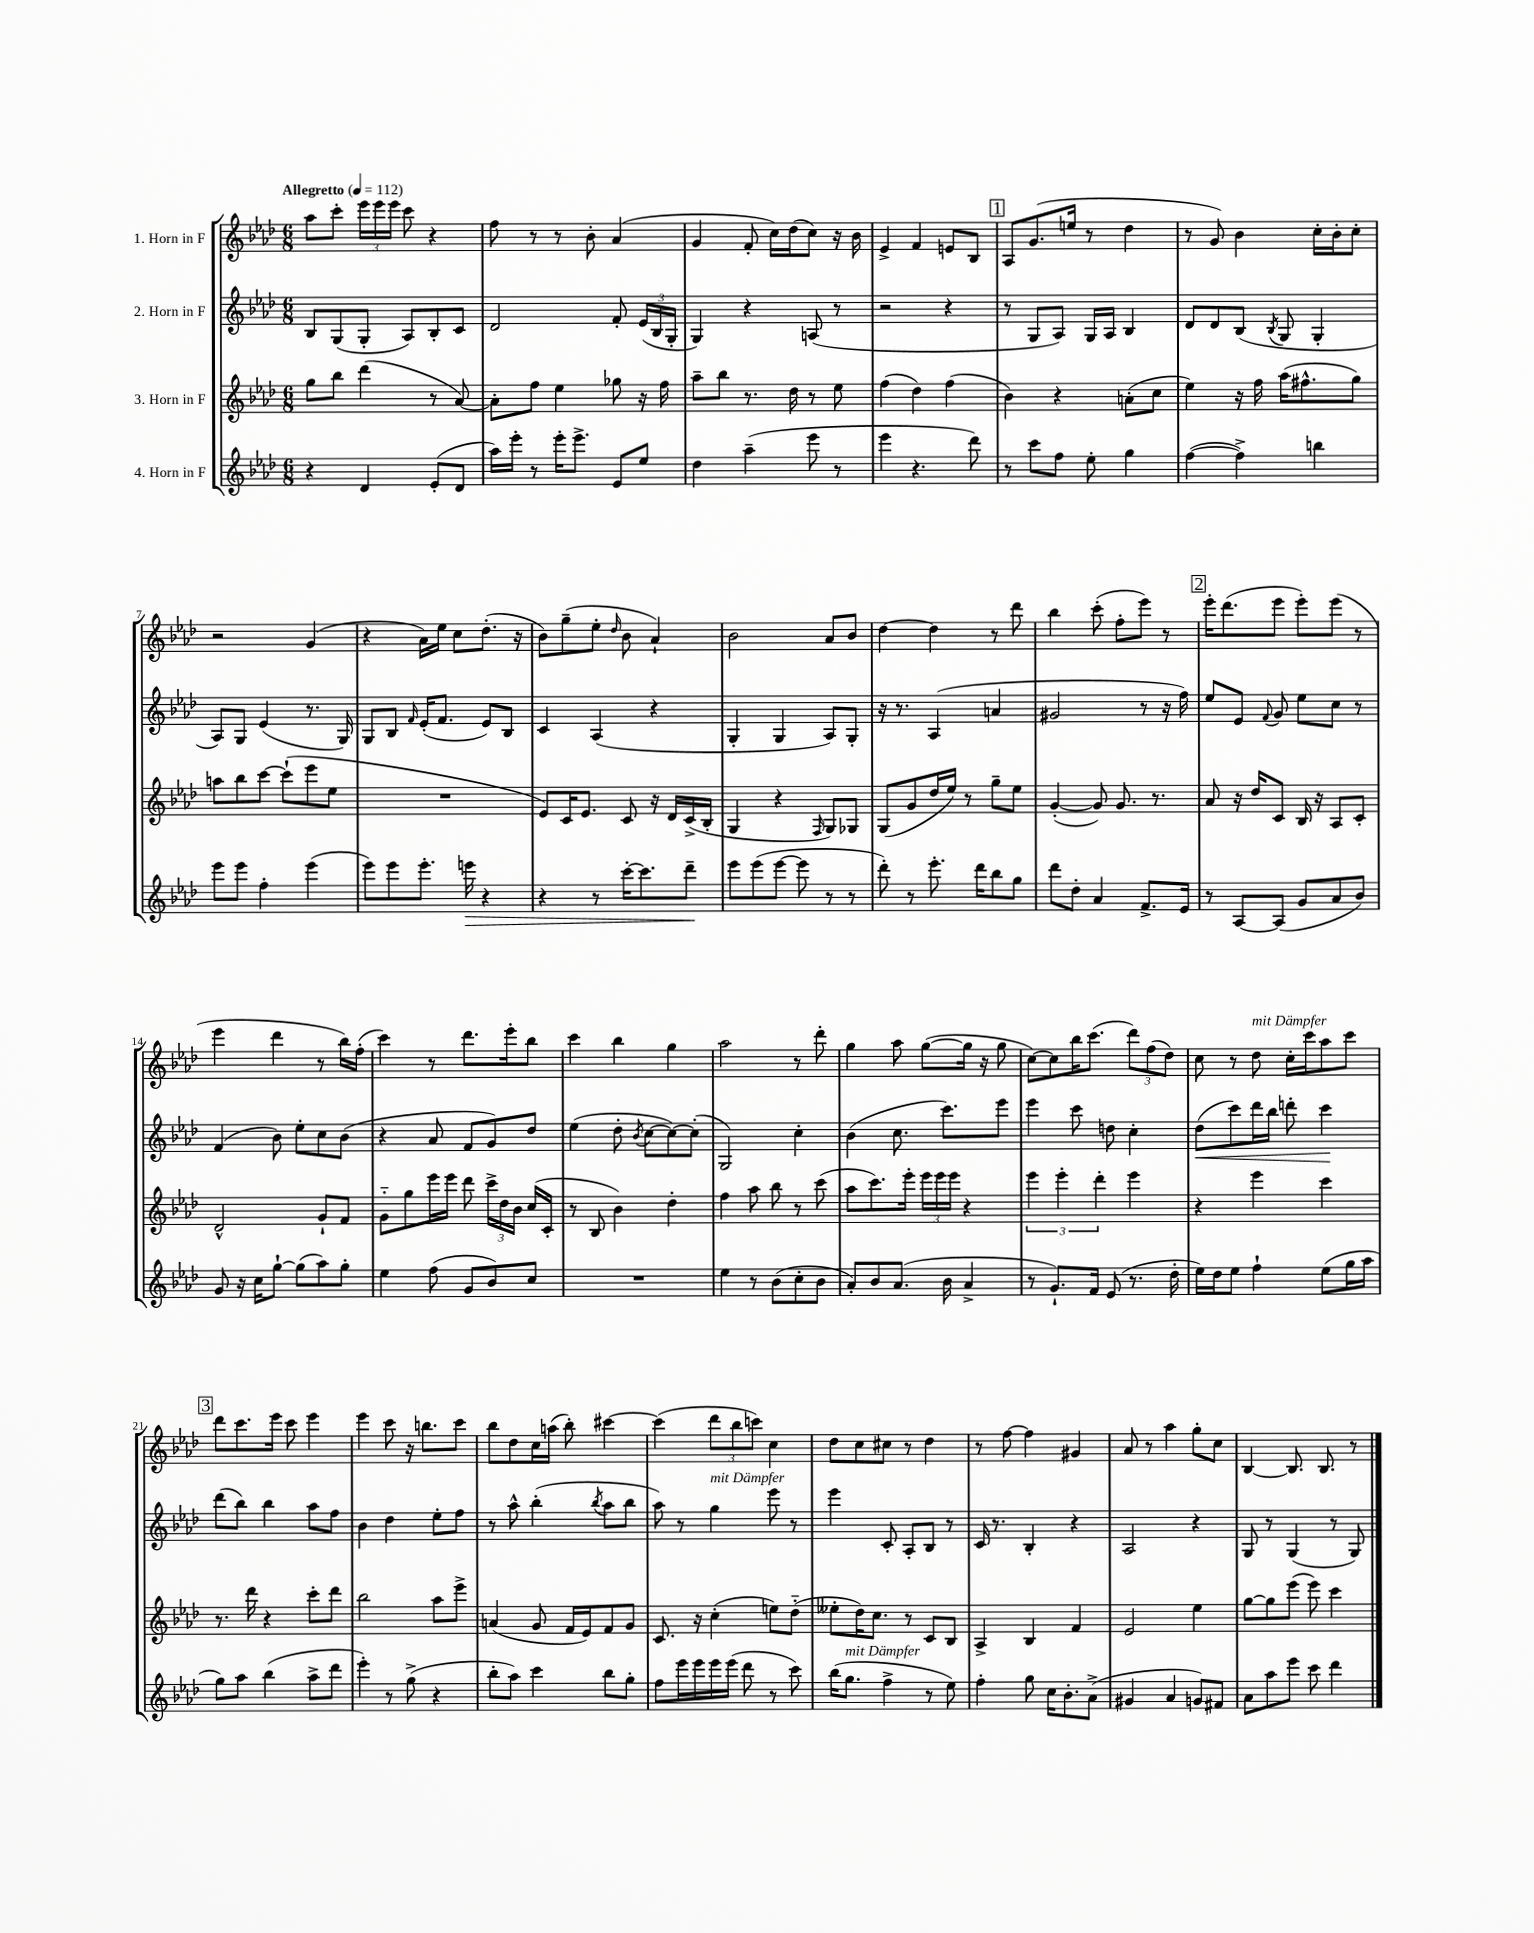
<<
\new StaffGroup <<
\new Staff = "s0" \with { instrumentName = "1. Horn in F" } {
    \clef treble \key aes \major \numericTimeSignature \time 6/8 \tempo "Allegretto" 4 = 112
    \autoBeamOff aes''8[ c'''8]-. \tuplet 3/2 { ees'''16[ ees'''16 ees'''16] } c'''8 r4 |
    f''8 r8 r8 bes'8-. aes'4( |
    g'4 f'8-. c''16[) des''16( c''8]) r16 bes'16 |
    ees'4-> f'4 e'8[ bes8] |
    \mark \markup { \box "1" } aes8[ g'8.( e''16] r8 des''4 |
    r8 g'8) bes'4 c''16[-. bes'16-. c''8]-. |
    r2 g'4( |
    r4 aes'16[) ees''16] c''8[ des''8.]-.( r16 |
    bes'8[) g''8--( ees''8]-. \grace { des''16 } bes'8 aes'4-!) |
    bes'2 aes'8[ bes'8] |
    des''4~ des''4 r8 des'''8 |
    bes''4 c'''8-.( f''8[-. ees'''8]) r8 |
    \mark \markup { \box "2" } ees'''16[-. des'''8.( ees'''8] ees'''8[-.) ees'''8]( r8 |
    ees'''4 des'''4 r8 bes''16[) f''16]-.( |
    c'''4) r8 des'''8.[ ees'''16-. bes''8] |
    c'''4 bes''4 g''4 |
    aes''2 r8 des'''8-. |
    g''4 aes''8 g''8[~( g''16] r16 g''8 |
    c''8[~) c''8 bes''16 c'''8.]( \tuplet 3/2 { des'''8[) f''8( des''8]) } |
    c''8 r8 des''8^\markup { \italic "mit Dämpfer" } c''16[-. c'''16 aes''8 c'''8] |
    \mark \markup { \box "3" } des'''8[ c'''8. ees'''16] c'''8 ees'''4 |
    ees'''4 c'''8 r16 b''8.[ c'''8] |
    bes''8[ des''8 c''16 a''16]( bes''8-.) cis'''4~ |
    cis'''4( \tuplet 3/2 { des'''8[ bes''8 c'''8]) } c''4 |
    des''8[ c''8 cis''8] r8 des''4 |
    r8 f''8~ f''4 gis'4 |
    aes'8 r8 aes''4 g''8[-. c''8] |
    bes4~ bes8. bes8. r8 \bar "|." |
}
\new Staff = "s1" \with { instrumentName = "2. Horn in F" } {
    \clef treble \key aes \major \numericTimeSignature \time 6/8
    \autoBeamOff bes8[ g8( g8]-. aes8[) bes8-. c'8] |
    des'2 f'8-. \tuplet 3/2 { ees'16[( bes16 g16]-. } |
    g4) r4 a8( r8 |
    r2 r4 |
    \mark \markup { \box "1" } r8 g8[ aes8]) g16[ aes16] bes4 |
    des'8[ des'8 bes8]( \acciaccatura { bes8 } g8 g4-. |
    aes8[) g8] ees'4( r8. g16) |
    g8[ bes8] \grace { f'16 } ees'16[-.( f'8.] ees'8[) bes8] |
    c'4 aes4( r4 |
    g4-. g4 aes8[) g8]-. |
    r16 r8. aes4( a'4 |
    gis'2 r8 r16 f''16) |
    \mark \markup { \box "2" } ees''8[ ees'8] \appoggiatura { f'8 } g'8 ees''8[ c''8] r8 |
    f'4( bes'8) ees''8[-. c''8 bes'8]( |
    r4 aes'8 f'8[ g'8) des''8] |
    ees''4( des''8-. \acciaccatura { bes'8 } c''8[~ c''8~) c''8]-.( |
    g2) c''4-. |
    bes'4( c''8. c'''8.[) ees'''8] |
    ees'''4 c'''8 d''8 c''4-. |
    des''8[\<( c'''8) des'''16 bes''16] d'''8-. c'''4\! |
    \mark \markup { \box "3" } des'''8[( bes''8]) bes''4 aes''8[ f''8] |
    bes'4 des''4 ees''8[-. f''8] |
    r8 aes''8-^ bes''4-.( \acciaccatura { bes''8 } aes''8[ bes''8] |
    aes''8) r8 g''4^\markup { \italic "mit Dämpfer" } ees'''8 r8 |
    ees'''4 c'8-. aes8[-. bes8] r8 |
    c'16 r8. bes4-. r4 |
    aes2 r4 |
    g8 r8 g4( r8 g8) \bar "|." |
}
\new Staff = "s2" \with { instrumentName = "3. Horn in F" } {
    \clef treble \key aes \major \numericTimeSignature \time 6/8
    \autoBeamOff g''8[ bes''8] des'''4( r8 aes'8~) |
    aes'8[-. f''8] ees''4 ges''8 r16 f''16 |
    aes''8[-- bes''8] r8. des''16 r8 ees''8 |
    f''4( des''4) f''4( |
    \mark \markup { \box "1" } bes'4) r4 a'8[-.( c''8] |
    ees''4) r16 f''16 aes''16[( fis''8.-^ g''8]) |
    a''8[ bes''8 c'''8]~ c'''8[-!( ees'''8 ees''8] |
    R2. |
    ees'8[) c'16 ees'8.] c'8 r16 des'16[ c'16->( bes16]-. |
    g4 r4 \grace { f16 } g8[) ges8] |
    g8[( g'8 des''16 ees''16]) r8 g''8[-- ees''8] |
    g'4~-.( g'8) g'8. r8. |
    \mark \markup { \box "2" } aes'8 r16 des''16[ c'8] bes16 r16 aes8[ c'8]-. |
    des'2-^ g'8[-! f'8] |
    g'8[-_ g''8 ees'''16 ees'''16] des'''8 \tuplet 3/2 { c'''16[-> des''16 bes'16] } c''16[( c'16]-. |
    r8 bes8 bes'4) des''4-. |
    f''4 aes''8 bes''8 r8 c'''8( |
    aes''8[ c'''8.) ees'''16]-. \tuplet 3/2 { ees'''16[ ees'''16 ees'''16] } r4 |
    \tuplet 3/2 { ees'''4 ees'''4-. des'''4-. } ees'''4 |
    r4 ees'''4 c'''4 |
    \mark \markup { \box "3" } r8. des'''16 r4 c'''8[-. des'''8] |
    bes''2 aes''8[ ees'''8]-> |
    a'4( g'8 f'16[ ees'16) f'8 g'8] |
    c'8. r16 c''4-.( e''8[) des''8]-_( |
    eeses''8[-. des''16) c''8.] r8 c'8[ bes8] |
    aes4-> bes4 f'4 |
    ees'2 ees''4 |
    g''8[~ g''8 ees'''8]( ees'''8) c'''4 \bar "|." |
}
\new Staff = "s3" \with { instrumentName = "4. Horn in F" } {
    \clef treble \key aes \major \numericTimeSignature \time 6/8
    \autoBeamOff r4 des'4 ees'8[-.( des'8] |
    aes''16[) ees'''16]-. r8 ees'''16[-. ees'''8.]-> ees'8[ ees''8] |
    des''4 aes''4--( ees'''8 r8 |
    ees'''4 r4. des'''8) |
    \mark \markup { \box "1" } r8 c'''8[ f''8] ees''8-. g''4 |
    f''4~( f''4->) b''4 |
    ees'''8[ ees'''8] f''4-. ees'''4( |
    ees'''8[) ees'''8 ees'''8.]-. e'''16\> r4 |
    r4 r8 c'''16[~-. c'''8. des'''8]--\! |
    ees'''8[ ees'''8( ees'''8]~ ees'''8 r8 r8 |
    des'''8-.) r8 ees'''8.-. des'''16[ bes''8 g''8] |
    des'''8[ des''8]-. aes'4 f'8.[-> ees'16] |
    \mark \markup { \box "2" } r8 aes8[~ aes8]( g'8[ aes'8 bes'8]) |
    g'8 r16 c''16[ g''8]~-! g''8[( aes''8) g''8]-. |
    ees''4 f''8( g'8[ bes'8) c''8] |
    R2. |
    ees''4 r8 bes'8[( c''8-. bes'8] |
    aes'8[-.) bes'8 aes'8.]( bes'16 aes'4-> |
    r8 g'8.[-!) f'16] ees'8( r8. des''16-. |
    ees''16[) des''16 ees''8] f''4-! ees''8[( g''16 aes''16] |
    \mark \markup { \box "3" } g''8[) aes''8] bes''4( aes''8[-> des'''8] |
    ees'''4-.) r8 g''8->( r4 |
    bes''8[-. aes''8]) c'''4 bes''8[ g''8]-. |
    f''8[ ees'''16 ees'''16 ees'''16 ees'''16]( des'''8 r8 c'''8) |
    bes''16[( g''8.]^\markup { \italic "mit Dämpfer" } f''4-> r8 ees''8) |
    f''4-. g''8 c''16[ bes'8.-. aes'8]->( |
    gis'4 aes'4 g'8[) fis'8] |
    aes'8[ aes''8 ees'''8] c'''8 des'''4 \bar "|." |
}
>>
>>
